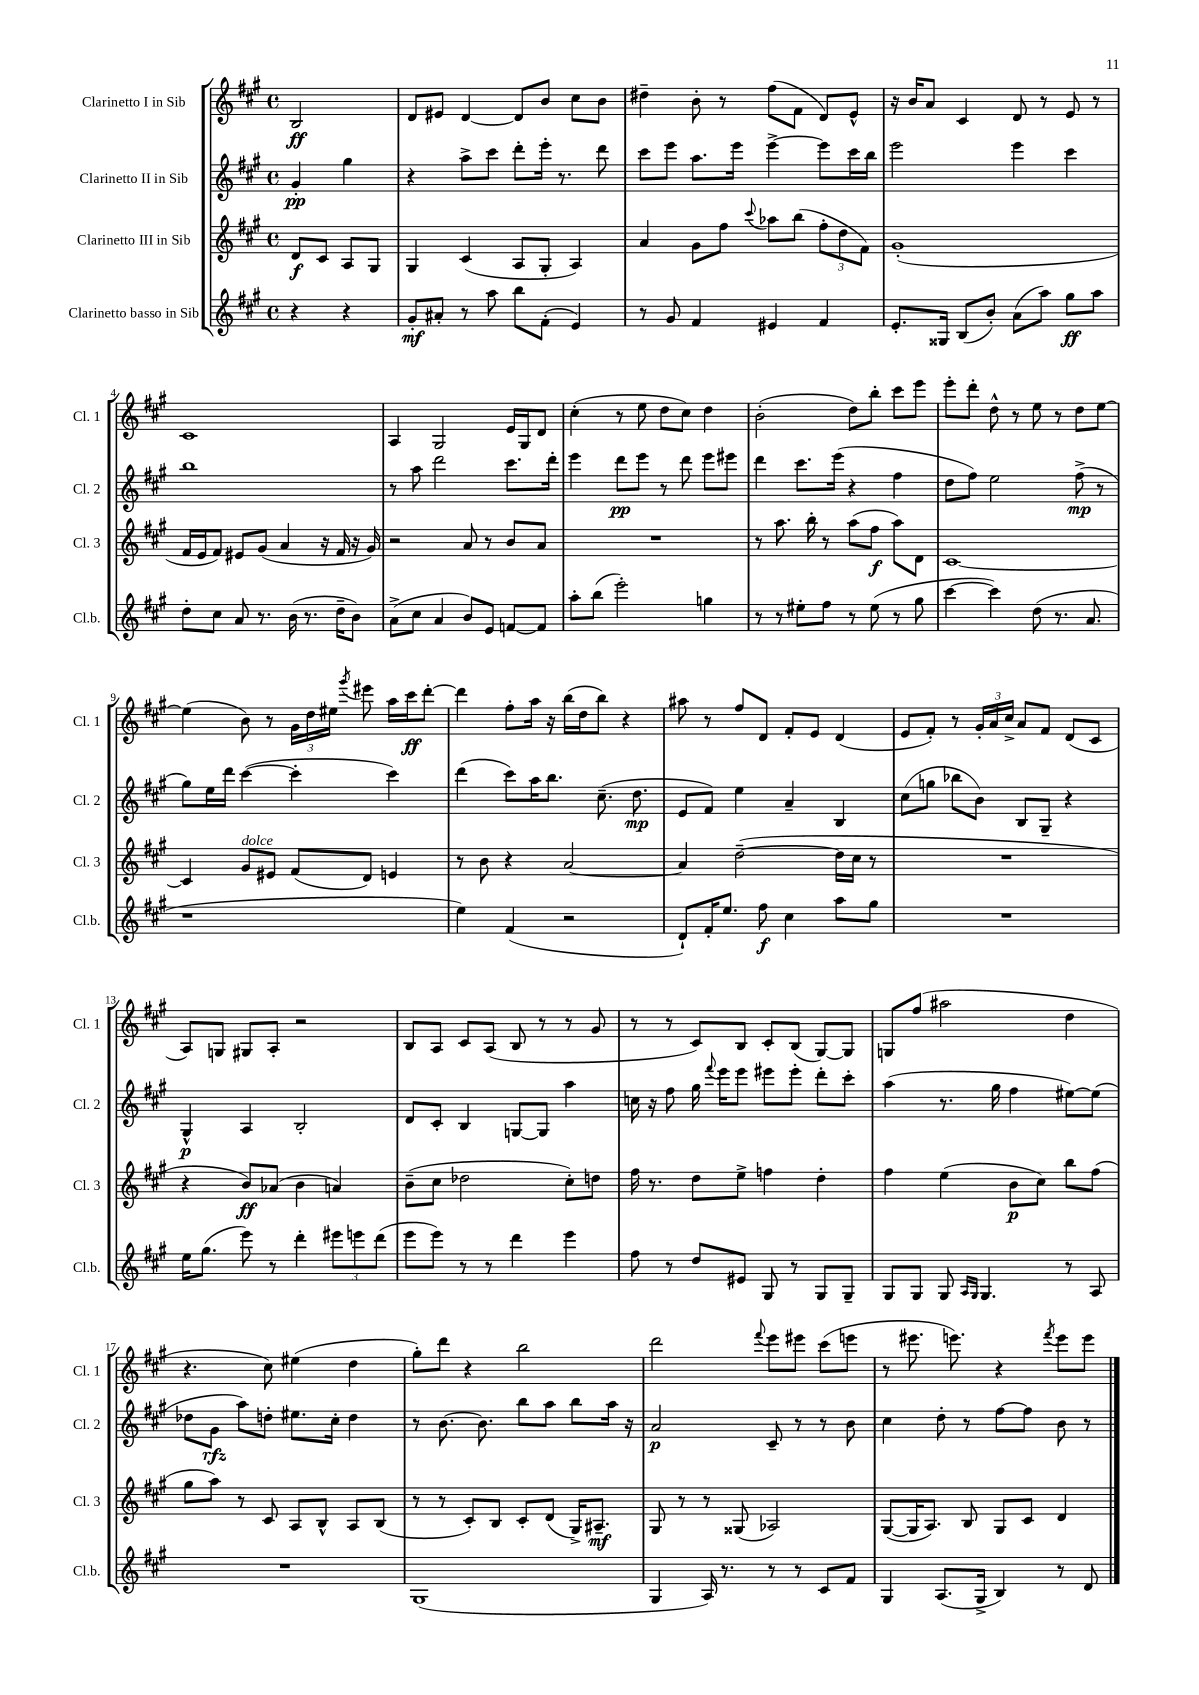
<<
\new StaffGroup <<
\new Staff = "s0" \with { instrumentName = "Clarinetto I in Sib" shortInstrumentName = "Cl. 1" } {
    \clef treble \key a \major \defaultTimeSignature \time 4/4 \partial 2
    \autoBeamOff b2\ff |
    d'8[ eis'8] d'4~ d'8[ b'8] cis''8[ b'8] |
    dis''4-- b'8-. r8 fis''8[( fis'8] d'8[) e'8]-^ |
    r16 b'16[ a'8] cis'4 d'8 r8 e'8 r8 |
    cis'1 |
    a4 gis2 e'16[ gis16 d'8] |
    cis''4-.( r8 e''8 d''8[ cis''8]) d''4 |
    b'2-.( d''8[) b''8]-. cis'''8[ e'''8] |
    e'''8[-. d'''8]-. d''8-^ r8 e''8 r8 d''8[ e''8]~ |
    e''4( b'8) r8 \tuplet 3/2 { gis'16[ d''16 eis''16] } \acciaccatura { gis'''8 } eis'''8 a''16[ cis'''16\ff d'''8]~-. |
    d'''4 fis''8[-. a''16] r16 b''16[( d''16 b''8]) r4 |
    ais''8 r8 fis''8[ d'8] fis'8[-. e'8] d'4( |
    e'8[ fis'8]-.) r8 \tuplet 3/2 { gis'16[-. a'16 cis''16]-> } a'8[ fis'8] d'8[( cis'8] |
    a8[) g8] gis8[ a8]-. r2 |
    b8[ a8] cis'8[ a8]( b8 r8 r8 gis'8 |
    r8 r8 cis'8[) b8] cis'8[-. b8]( gis8[~) gis8] |
    g8[ fis''8]( ais''2 d''4 |
    r4. cis''8) eis''4( d''4 |
    gis''8[-.) d'''8] r4 b''2 |
    d'''2 \appoggiatura { fis'''8 } e'''8[ eis'''8] cis'''8[( e'''8] |
    r8 eis'''8. e'''8.) r4 \acciaccatura { fis'''8 } e'''8[ e'''8] \bar "|." |
}
\new Staff = "s1" \with { instrumentName = "Clarinetto II in Sib" shortInstrumentName = "Cl. 2" } {
    \clef treble \key a \major \defaultTimeSignature \time 4/4 \partial 2
    \autoBeamOff gis'4-.\pp gis''4 |
    r4 a''8[-> cis'''8] d'''8[-. e'''16]-. r8. d'''8 |
    cis'''8[ e'''8] a''8.[ e'''16] e'''4~-> e'''8[ cis'''16 b''16] |
    e'''2 e'''4 cis'''4 |
    b''1 |
    r8 a''8 d'''2 cis'''8.[ d'''16]-. |
    e'''4 d'''8[\pp e'''8] r8 d'''8 e'''8[ eis'''8] |
    d'''4 cis'''8.[ e'''16]( r4 fis''4 |
    d''8[ fis''8]) e''2 fis''8->\mp( r8 |
    gis''8[) e''16 d'''16] cis'''4~( cis'''4-. cis'''4) |
    d'''4( cis'''8[) a''16 b''8.] cis''8.--( d''8.\mp |
    e'8[ fis'8]) e''4 a'4-- b4 |
    cis''8[( g''8] bes''8[ b'8]) b8[ gis8]-- r4 |
    gis4-^\p a4 b2-. |
    d'8[ cis'8]-. b4 g8[~ g8] a''4 |
    c''16 r16 fis''8 gis''16 \appoggiatura { fis'''8 } e'''16[ e'''8] eis'''8[ eis'''8]-. d'''8[-. cis'''8]-. |
    a''4( r8. gis''16 fis''4 eis''8[~) eis''8]( |
    des''8[ gis'8]\rfz a''8[) d''8]-. eis''8.[ cis''16]-. d''4 |
    r8 b'8.~ b'8. b''8[ a''8] b''8[ a''16] r16 |
    a'2\p cis'8-- r8 r8 b'8 |
    cis''4 d''8-. r8 fis''8[~ fis''8] b'8 r8 \bar "|." |
}
\new Staff = "s2" \with { instrumentName = "Clarinetto III in Sib" shortInstrumentName = "Cl. 3" } {
    \clef treble \key a \major \defaultTimeSignature \time 4/4 \partial 2
    \autoBeamOff d'8[\f cis'8] a8[ gis8] |
    gis4 cis'4( a8[ gis8]-. a4) |
    a'4 gis'8[ fis''8] \appoggiatura { cis'''8 } aes''8[ b''8]( \tuplet 3/2 { fis''8[-. d''8 fis'8]) } |
    gis'1-.( |
    fis'16[ e'16 fis'8]) eis'8[ gis'8]( a'4 r16 fis'16 r16 gis'16) |
    r2 a'8 r8 b'8[ a'8] |
    R1 |
    r8 a''8. b''16-. r8 a''8[( fis''8]\f a''8[) d'8] |
    cis'1~ |
    cis'4 gis'8[^\markup { \italic "dolce" } eis'8] fis'8[( d'8]) e'4 |
    r8 b'8 r4 a'2~ |
    a'4 d''2~--( d''16[ cis''16] r8 |
    R1 |
    r4 b'8[\ff) aes'8]( b'4 a'4) |
    b'8[--( cis''8] des''2 cis''8[-.) d''8] |
    fis''16 r8. d''8[ e''8]-> f''4 d''4-. |
    fis''4 e''4( b'8[\p cis''8]) b''8[ fis''8]( |
    gis''8[ a''8]) r8 cis'8 a8[ b8]-^ a8[ b8]( |
    r8 r8 cis'8[-.) b8] cis'8[-. d'8]( gis16[->) ais8.]--\mf |
    gis8 r8 r8 gisis8( aes2) |
    gis8[~( gis16 a8.]) b8 gis8[ cis'8] d'4 \bar "|." |
}
\new Staff = "s3" \with { instrumentName = "Clarinetto basso in Sib" shortInstrumentName = "Cl.b." } {
    \clef treble \key a \major \defaultTimeSignature \time 4/4 \partial 2
    \autoBeamOff r4 r4 |
    gis'8[-.\mf ais'8]-. r8 a''8 b''8[ fis'8]-.( e'4) |
    r8 gis'8 fis'4 eis'4 fis'4 |
    e'8.[-. gisis16] b8[( b'8]-.) a'8[( a''8]) gis''8[\ff a''8] |
    d''8[-. cis''8] a'8 r8. b'16( r8. d''16[-- b'8]) |
    a'8[->( cis''8] a'4 b'8[) e'8] f'8[~ f'8] |
    a''8[-. b''8]( e'''2-.) g''4 |
    r8 r8 eis''8[-. fis''8] r8 eis''8( r8 gis''8 |
    cis'''4~ cis'''4) d''8( r8. a'8. |
    r1 |
    e''4) fis'4( r2 |
    d'8[-!) fis'16-. e''8.] fis''8\f cis''4 a''8[ gis''8] |
    R1 |
    e''16[ gis''8.]( e'''8) r8 d'''4-. \tuplet 3/2 { eis'''8[ e'''8 d'''8]( } |
    e'''8[ e'''8]) r8 r8 d'''4 e'''4 |
    fis''8 r8 d''8[ eis'8] gis8 r8 gis8[ gis8]-- |
    gis8[ gis8] gis8 \grace { a16[ gis16] } gis4. r8 a8 |
    R1 |
    gis1( |
    gis4 a16) r8. r8 r8 cis'8[ fis'8] |
    gis4 a8.[( gis16]-> b4) r8 d'8 \bar "|." |
}
>>
>>
